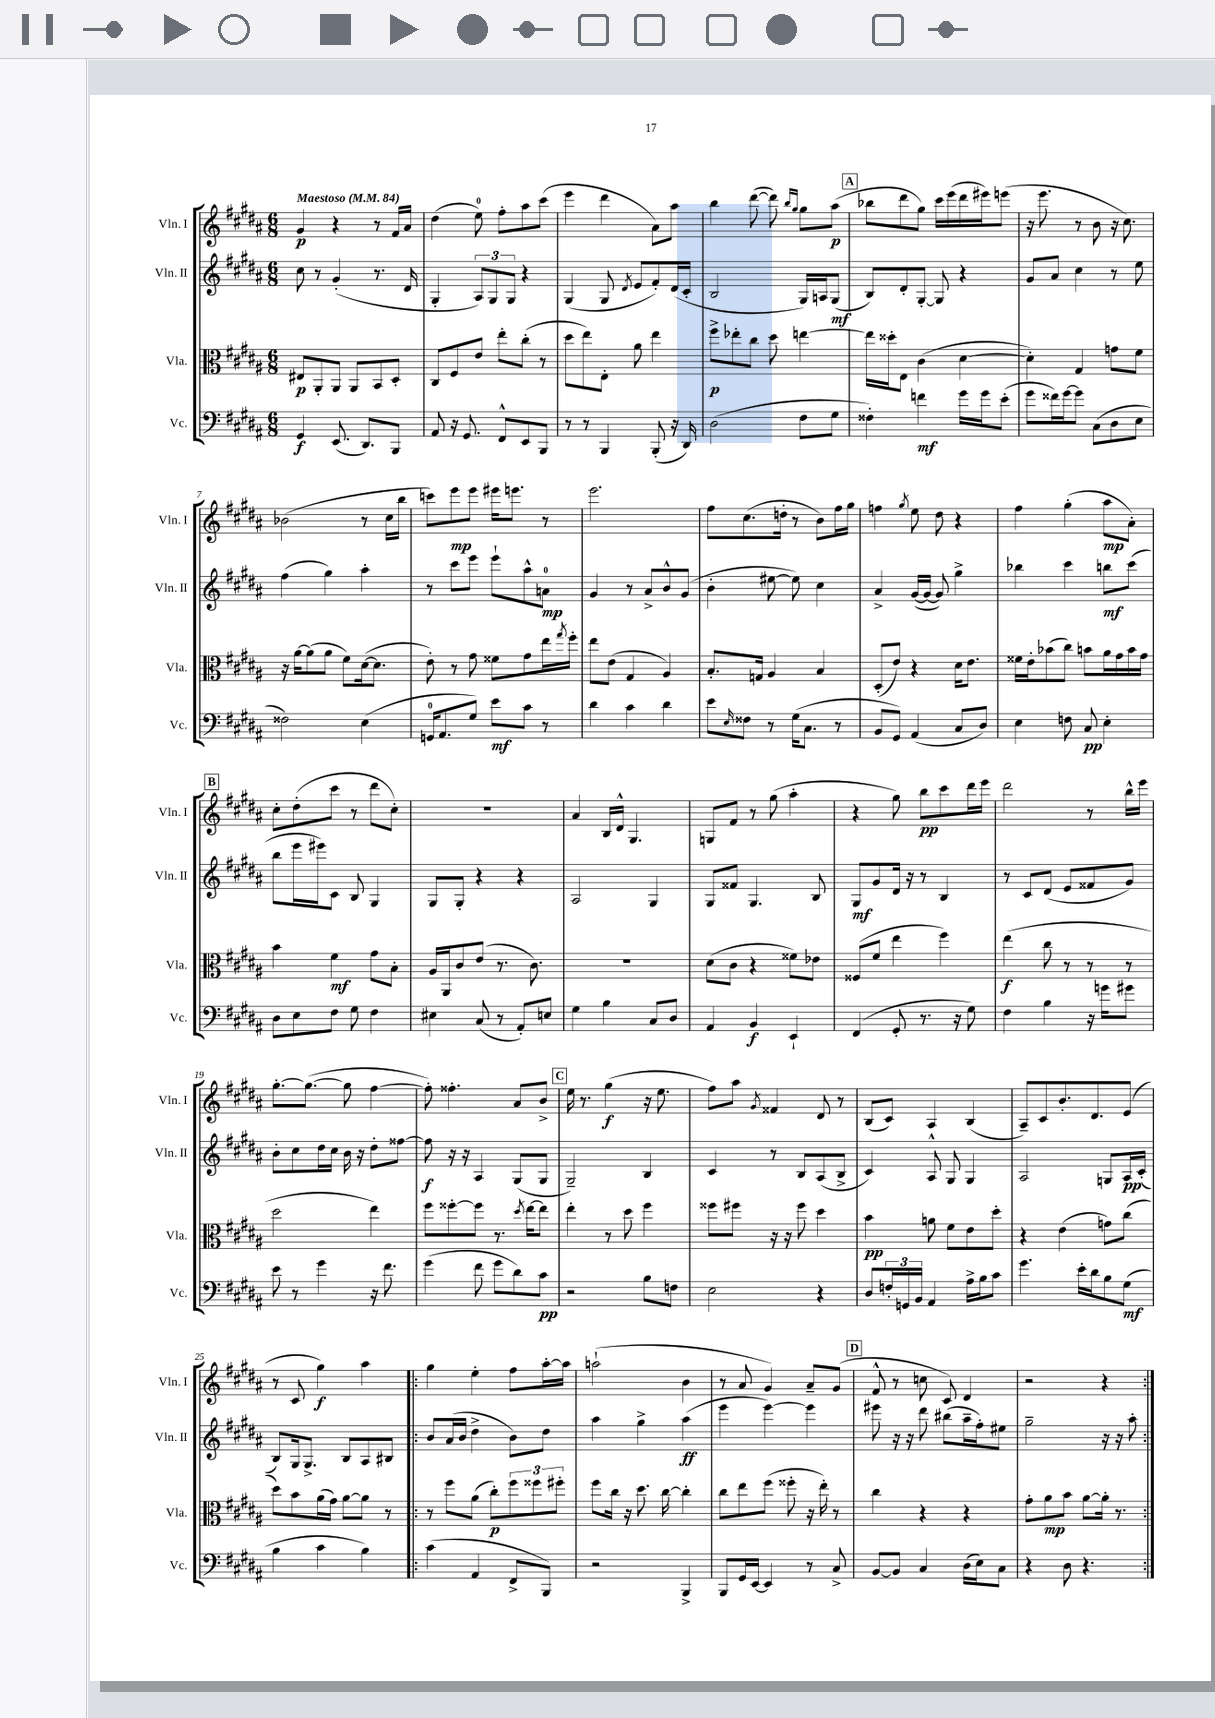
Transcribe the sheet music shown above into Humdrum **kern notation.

**kern	**kern	**kern	**kern
*staff4	*staff3	*staff2	*staff1
*clefF4	*clefC3	*clefG2	*clefG2
*k[f#c#g#d#a#]	*k[f#c#g#d#a#]	*k[f#c#g#d#a#]	*k[f#c#g#d#a#]
*M6/8	*M6/8	*M6/8	*M6/8
*MM84	*MM84	*MM84	*MM84
4GG#	8E#	8cc#	4g#
.	8AA#'	8r	.
(8.EE	8AA#	(4g#'	4r
.	8AA#	.	.
8.DD#)	.	.	.
.	8BB	8.r	8r
8BBB	8D#'	.	16f#
.	.	16d#	16a#
=	=	=	=
8AA#	8C#	4G#'	(4dd#
16r	8F#	.	.
8.GG#	.	.	.
.	8e	12A#)	8ee)
.	.	12G#	.
8FF#^^	8ee'	.	8ff#'
.	.	12G#	.
8EE	(8cc#'	4r	8aa#
8BBB	8r	.	(8ccc#
=	=	=	=
8r	8dd#	(4G#	4eee
8r	8ee)	.	.
4BBB	8E'	8G#	4ddd#
.	.	8qd#	.
.	8a#	8e	.
(8BBB'	4ee	8f#')	8a#)
16r	.	(16d#	8aa#
16DD#)	.	16c#'	.
=	=	=	=
(2D#	8ff#^	2B	4bb
.	8ee-'	.	.
.	8cc#	.	([8ddd#
.	8dd#	.	8ddd#])
.	.	.	16qqbb
.	.	.	16qqgg#
8F#	[4ee	16G#)	8gg#
.	.	16A	.
8G#	.	(8G#	(8aa#
=	=	=	=
4F##')	16ee]	8B)	8bb-
.	16dd##'	.	.
.	8E	8d#'	8ddd#
4f	(4c#	[8G#'	8gg#)
.	.	8G#]	16ccc#
.	.	.	(16eee
16g#	[4d#	4r	16ddd#
16g#	.	.	16eee#)
(8e'	.	.	(8eee
=	=	=	=
8g#	4d#'])	8g#	16r
.	.	.	8.eee
16f##)	.	8a#	.
[16g#	.	.	.
8g#]	4G#	4cc#	8r
(8C#	.	.	8b
8D#	8g	8r	16r
.	.	.	8.cc#)
8E	8f#	8ee	.
=	=	=	=
2F##)	16r	(4ff#	(2b-
.	[16a#	.	.
.	(8a#]	.	.
.	8a#	4gg#)	.
.	8f#)	.	.
(4E	([16d#	4aa#'	8r
.	8.d#]	.	.
.	.	.	16cc#
.	.	.	16bb
=	=	=	=
16GG	8e')	8r	8ccc)
8.AA#	.	.	.
.	8r	8ccc#	8eee
8G#)	8g#	8eee	8eee
8e	8f##	8eee`	16eee#
.	.	.	8.eee
8c#	8g#	8aa#^^	.
8r	16ee	8a	8r
.	8qgg#	.	.
.	16ff#'	.	.
=	=	=	=
4d#	8ee	4g#	2.eee
.	(8e	.	.
4c#	4G#	8r	.
.	.	8a#^	.
4d#	4A#)	8b^^	.
.	.	(8g#	.
=	=	=	=
8e	8.B'	4b'	8ff#
16qqE	.	.	.
8F##	.	.	(8.cc#
.	16G	.	.
8r	4A#	[8ee#	.
.	.	.	16dd'
(16G#	.	8ee#])	8r
8.C#	.	.	.
.	4B	4cc#	8b)
8r	.	.	16ff#
.	.	.	16gg#
=	=	=	=
8BB	(8D#'	4a#^	4ff
8GG#)	8e)	.	.
.	.	.	8qgg#
(4AA#	4r	([16g#	8ee
.	.	16g#_	.
.	.	8g#])	8dd#
8C#	16d#	4gg#^	4r
.	8.e	.	.
8D#)	.	.	.
=	=	=	=
4E	16f##	4bb-	4ff#
.	16e'	.	.
.	(8b-	.	.
8F	8cc#)	4ccc#	(4gg#'
8C#	8b	.	.
4E'	16a#	8bb	8aa#
.	16g#	.	.
.	16b	(8ccc#	8a#')
.	16g#	.	.
=	=	=	=
8D#	4b	8bb	8cc#'
8E	.	16eee	(8dd#'
.	.	16eee#)	.
8F#	4f#	8c#	8ccc#
8G#	.	8B	8r
4F#	8g#	4G#	8ddd#
.	8B'	.	8cc#')
=	=	=	=
4E#	16A#	8G#	2.r
.	16AA#	.	.
.	8c#	8G#'	.
(8C#	(8e	4r	.
8r	8.r	.	.
8AA#')	.	4r	.
.	8.c#)	.	.
8E	.	.	.
=	=	=	=
4G#	2.r	2A#	4a#
4B	.	.	16B
.	.	.	16d#^^
.	.	.	4.G#
8C#	.	4G#	.
8D#	.	.	.
=	=	=	=
4AA#	(8d#	8G#	8G
.	8c#	8f##	8f#
4BB	4r	4.G#	8r
.	.	.	(8gg#
4EE`	8f##)	.	4aa#'
.	8e-	8B	.
=	=	=	=
(4FF#	(8F##	8G#	4r
.	8f#	8g#	.
8GG#'	4ee	16d#	8gg#)
.	.	16r	.
8.r	.	8r	8bb
.	4ff#)	4B	8ccc#
16r	.	.	.
8G#)	.	.	16ddd#
.	.	.	16eee
=	=	=	=
4F#	(4ee	8r	2ddd#
.	.	8c#	.
4B	8cc#	(8d#	.
.	8r	8e	.
16r	8r	8f##	8r
16g	.	.	.
8g#	8r	8g#)	16bb^^
.	.	.	16eee
=	=	=	=
8e	2dd#	8b'	[8.gg#'
8r	.	8cc#	.
.	.	.	(8.gg#_
4g#	.	16dd#	.
.	.	16cc#	.
.	.	16b	8gg#]
.	.	16r	.
16r	4ee)	8dd#'	[4ff#
8.f#	.	.	.
.	.	[8ff##	.
=	=	=	=
(4g#	8ff#	8ff##]	8ff#'])
.	[8ff##'	16r	4.ff##'
.	.	16r	.
8f#	8ff##]	4A#	.
8g#	8.r	.	.
8d#)	.	(8G#	8a#
.	8qdd#	.	.
.	[16ee	.	.
8c#	8ee]	8G#	8b^
=	=	=	=
2r	4ee'	2G#~)	16ee
.	.	.	8.r
.	8r	.	(4gg#
.	8dd#	.	.
8B	4ff#	4B	16r
.	.	.	8.ee
8F	.	.	.
=	=	=	=
2E	8ff##	4c#	8ff#)
.	8ff#	.	8aa#
.	.	.	8qg#
.	16r	8r	4f##
.	16r	.	.
.	8ff#	8B	.
4r	4dd#	(8A#	8d#
.	.	8B^	8r
=	=	=	=
8D#	4b	4c#)	(8B
24F'	.	.	8c#)
24GG	.	.	.
24BB	.	.	.
4AA#	8a	8A#^^	4A#
.	8f#	8G#	.
16A#^	8e	4G#	(4B
16B	.	.	.
8c#	8dd#'	.	.
=	=	=	=
4.g#	4r	2A#	8A#~)
.	.	.	8c#
.	(4e	.	8.b'
16e'	.	.	.
16d#	.	.	8.d#
8B	8g)	8G	.
(8G#	(8cc#	16A#	(8e
.	.	(16c#'	.
=	=	=	=
4B	8dd#)	8B)	8r
.	8b	16G#	8c#
.	.	8.G#^	.
4c#	(16a#	.	4gg#)
.	16g#)	.	.
.	[8a#	8B	.
4B)	8a#]	8A#	4aa#
.	8r	8B#	.
=!|:	=!|:	=!|:	=!|:
(4c#	8r	8b	4gg#
.	8ff#	(16a#	.
.	.	16b	.
4AA#	(8a#	4dd#^	4ee'
.	8cc#')	.	.
8FF#^	12ff#	8b)	8ff#
.	12ff##	.	.
8BBB)	.	8dd#	[16aa#'
.	12ff#'	.	.
.	.	.	16aa#]
=	=	=	=
2r	8ff#	4aa#	(2aa`
.	16cc#	.	.
.	16r	.	.
.	8.dd#	4gg#^	.
.	[16cc#	.	.
4BBB^	4cc#']	(4aa#	4b
=	=	=	=
8BBB	8cc#	4eee	8r
16GG#	8ee	.	8a#
[16EE	.	.	.
4EE]	(8ff#	[4eee)	4g#)
.	8ff##'	.	.
8r	16r	4eee]	8a#~
.	16ee')	.	.
8C#^	8r	.	(8g#
=	=	=	=
[8BB	4cc#	8eee#	8f#^^
8BB]	.	16r	8r
.	.	16r	.
4C#	4r	8ddd#	8cc
.	.	(8bb#	8c#)
(16D#	4r	16aa#~	4d#
16E)	.	16ff#')	.
8C#	.	8ee#	.
=	=	=	=
4r	8g#'	2gg#~	2r
.	8a#	.	.
8D#	8b	.	.
4.r	[8a#	.	.
.	16a#']	16r	4r
.	8.r	16r	.
.	.	8aa#'	.
==:|!	==:|!	==:|!	==:|!
*-	*-	*-	*-
